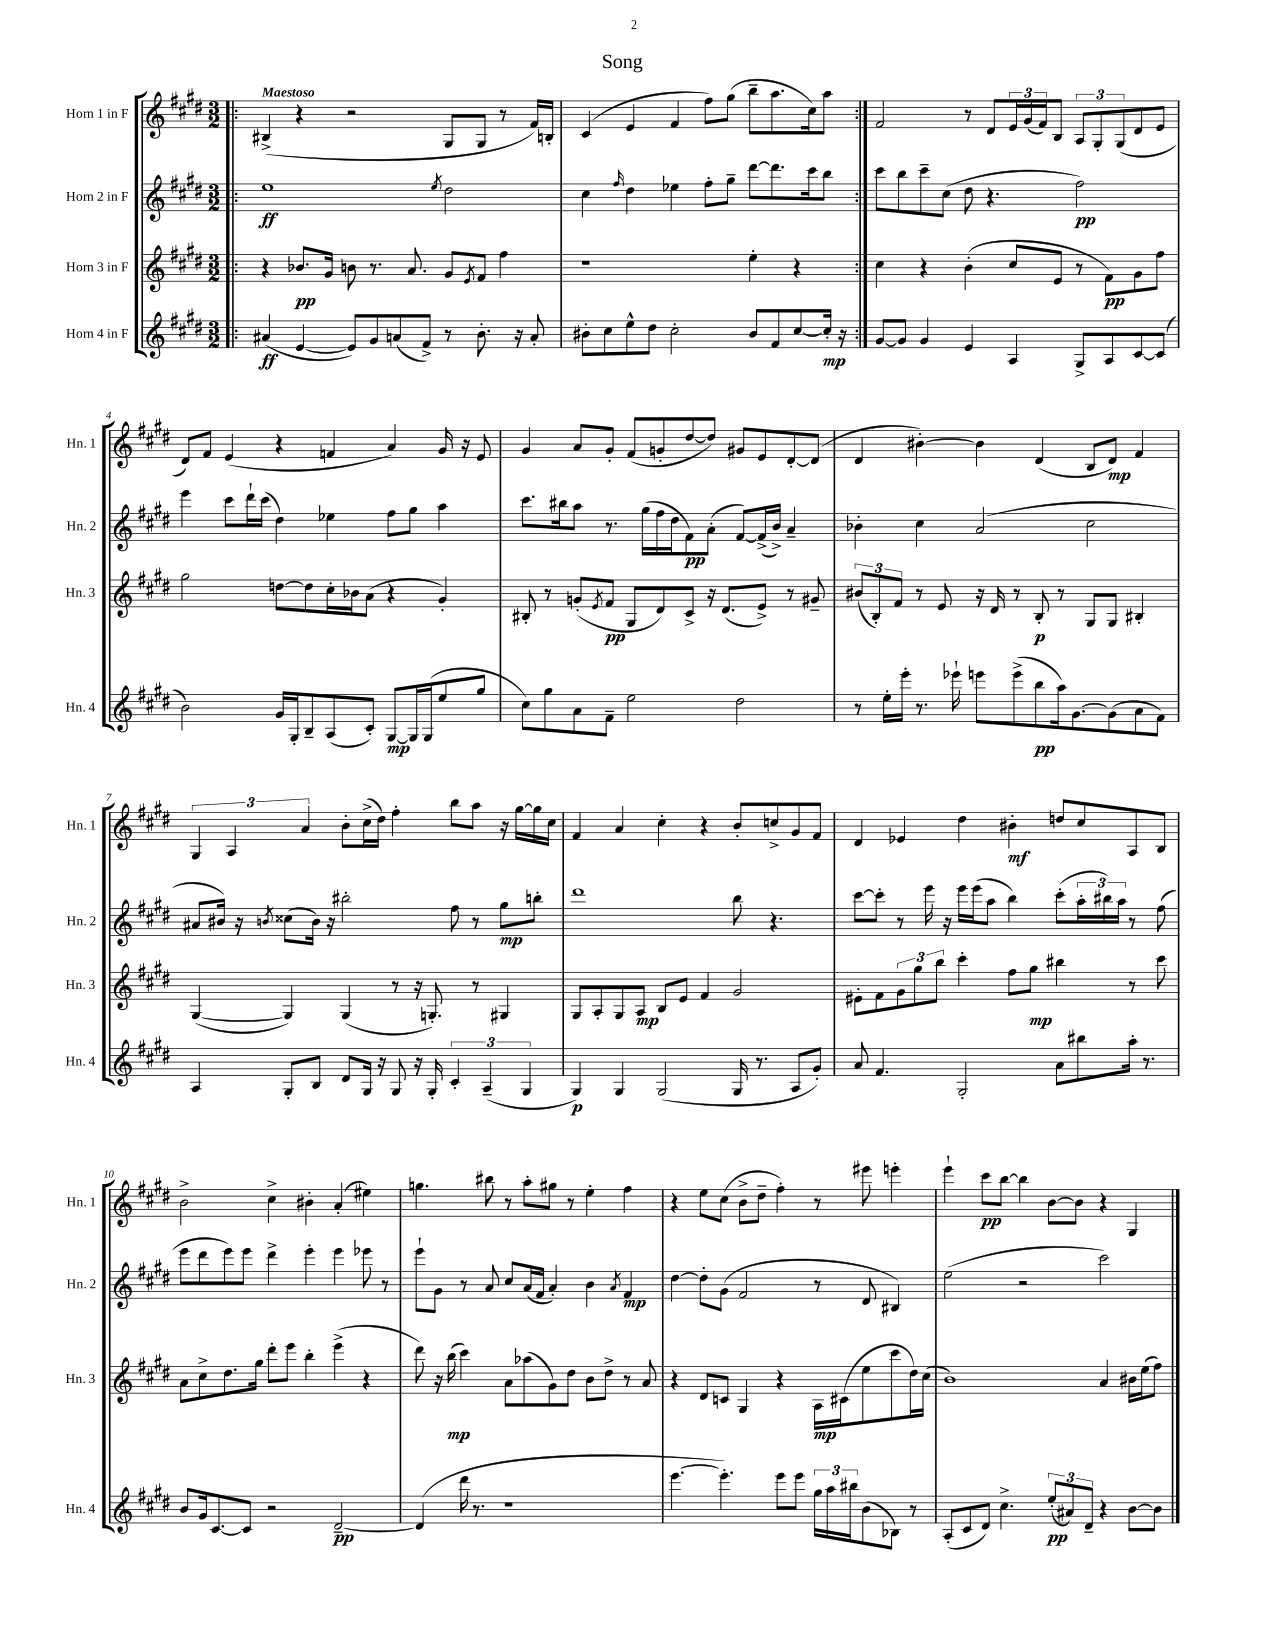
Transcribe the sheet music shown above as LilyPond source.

\header { title = "Song" }
<<
\new StaffGroup <<
\new Staff = "s0" \with { instrumentName = "Horn 1 in F" shortInstrumentName = "Hn. 1" } {
    \clef treble \key e \major \numericTimeSignature \time 3/2 \tempo "Maestoso"
    \repeat volta 2 { \bar ".|:" bis4->( r4 r2 gis8 gis8 r8 fis'16) b16-. |
    cis'4( e'4 fis'4 fis''8) gis''8( b''8-- a''8. cis''16) a''8 | }
    fis'2 r8 dis'8 \tuplet 3/2 { e'16 gis'16( fis'16) } b8 \tuplet 3/2 { a8 gis8-. gis8( } dis'8 e'8 |
    dis'8) fis'8 e'4( r4 f'4 a'4) gis'16 r16 e'8 |
    gis'4 a'8 gis'8-. fis'8( g'8-. dis''8~ dis''8) gis'8 e'8 dis'8~-. dis'8( |
    dis'4 bis'4~-.) bis'4 dis'4( b8 dis'8\mp) fis'4 |
    \tuplet 3/2 { gis4 a4 a'4 } b'8-. cis''16->( dis''16) fis''4-. b''8 a''8 r16 gis''16~ gis''16 cis''16 |
    fis'4 a'4 cis''4-. r4 b'8-. c''8-> gis'8 fis'8 |
    dis'4 ees'4 dis''4 bis'4-.\mf d''8 cis''8 a8 b8 |
    b'2-> cis''4-> bis'4-. a'4-.( eis''4) |
    g''4. bis''8 r8 a''8-. gis''8 r8 e''4-. fis''4 |
    r4 e''8 cis''8( b'8-> dis''8-- fis''4-.) r8 eis'''8 e'''4-. |
    e'''4-! cis'''8\pp b''8~ b''4 b'8~ b'8 r4 gis4 \bar "|." |
}
\new Staff = "s1" \with { instrumentName = "Horn 2 in F" shortInstrumentName = "Hn. 2" } {
    \clef treble \key e \major \numericTimeSignature \time 3/2
    \repeat volta 2 { \bar ".|:" e''1\ff \acciaccatura { e''8 } dis''2 |
    cis''4 \grace { fis''16 } dis''4 ees''4 fis''8-. gis''8-- dis'''8~ dis'''8. cis'''16 b''8 | }
    cis'''8 b''8 cis'''8-- cis''8( dis''8 r4. fis''2\pp) |
    e'''4 cis'''8 dis'''16-! cis'''16( dis''4) ees''4 fis''8 gis''8 a''4 |
    cis'''8. bis''16 a''8 r8. gis''16( fis''16 dis''16 fis'8\pp) a'8-.( fis'8~) fis'16->( b'16->) a'4-- |
    bes'4-. cis''4 a'2( cis''2 |
    ais'8 bis'16) r16 \acciaccatura { b'8 } cisis''8( b'16) r16 bis''2-. fis''8 r8 gis''8\mp b''8-. |
    dis'''1 b''8 r4. |
    cis'''8~ cis'''8-. r8 e'''16 r16 e'''16 e'''16( a''8 b''4) cis'''8-.( \tuplet 3/2 { a''16-. bis''16) a''16 } r8 fis''8( |
    e'''8 dis'''8 e'''8) e'''8 dis'''4-> e'''4-. e'''4 ees'''8 r8 |
    e'''8-! gis'8 r8 a'8 cis''8 a'16( fis'16 a'4-.) b'4 \acciaccatura { a'8 } fis'4\mp |
    dis''4~ dis''8-. gis'8( fis'2 r8 dis'8 bis4) |
    e''2( r2 cis'''2) \bar "|." |
}
\new Staff = "s2" \with { instrumentName = "Horn 3 in F" shortInstrumentName = "Hn. 3" } {
    \clef treble \key e \major \numericTimeSignature \time 3/2
    \repeat volta 2 { \bar ".|:" r4 bes'8.\pp gis'16 b'8 r8. a'8. gis'8 \acciaccatura { e'8 } fis'8 fis''4 |
    r1 e''4-. r4 | }
    cis''4 r4 b'4-.( cis''8 e'8 r8 fis'8\pp) gis'8 fis''8 |
    gis''2 d''8~ d''8 cis''16-. bes'16 a'8( r4 gis'4-.) |
    bis8-. r8 g'8-.( \acciaccatura { e'8 } fis'8\pp gis8 dis'8) cis'8-> r16 dis'8.( e'8->) r8 gis'8-- |
    \tuplet 3/2 { bis'8( b8-.) fis'8 } r8 e'8 r16 dis'16 r8 b8-.\p r8 gis8 gis8 bis4-. |
    gis4~( gis4) gis4( r8 r16 g8.-.) r8 gis4 |
    gis8 a8-. gis8 a8\mp b8 e'8 fis'4 gis'2 |
    eis'8-. fis'8 \tuplet 3/2 { gis'8 gis''8 b''8 } cis'''4-. fis''8 gis''8\mp bis''4 r8 cis'''8 |
    a'8 cis''8-> dis''8. gis''16 dis'''8-. e'''8 b''4-. e'''4->( r4 |
    dis'''8) r16 b''16\mp( cis'''4) a'8 aes''8( gis'8) dis''8 b'8 dis''8-> r8 a'8 |
    r4 dis'8 c'8 gis4 r4 a16\mp cis'16( e''8 cis'''8 dis''16) cis''16( |
    b'1) a'4 bis'16 e''16( fis''8) \bar "|." |
}
\new Staff = "s3" \with { instrumentName = "Horn 4 in F" shortInstrumentName = "Hn. 4" } {
    \clef treble \key e \major \numericTimeSignature \time 3/2
    \repeat volta 2 { \bar ".|:" ais'4\ff( e'4~ e'8) gis'8 a'8( fis'8->) r8 b'8.-. r16 a'8-. |
    bis'8-. cis''8 e''8-^ dis''8 cis''2-. bis'8 fis'8 cis''8~ cis''16-.\mp r16 | }
    gis'8~ gis'8 gis'4 e'4 a4 gis8-> a8 cis'8~ cis'8( |
    b'2) gis'16 gis16-. b8-- a8( cis'8-.) gis8~\mp gis16 gis16( e''8 gis''8 |
    cis''8) gis''8 a'8 fis'8-- e''2 dis''2 |
    r8 e''16-. e'''16-. r8. ees'''16-! e'''8 e'''8->( b''8\pp a''16) gis'8.~ gis'8( a'8 fis'8) |
    a4 gis8-. b8 dis'8 gis16 r16 gis8 r16 gis16-. \tuplet 3/2 { cis'4-. a4--( gis4 } |
    gis4\p) gis4 gis2( gis16 r8. a8 gis'8-.) |
    a'8 fis'4. gis2-. a'8 bis''8 a''16-. r8. |
    b'8 gis'16 cis'8.~ cis'8 r2 dis'2~--\pp |
    dis'4( dis'''16 r8. r1 |
    e'''4.~ e'''4.-.) e'''8 e'''8 \tuplet 3/2 { gis''16 a''16 bis''16 } b'8( bes8) r8 |
    a8-.( cis'8 dis'8) cis''4.-> \tuplet 3/2 { e''8-.\pp( ais'8) dis'8-- } r4 b'8~ b'8 \bar "|." |
}
>>
>>
